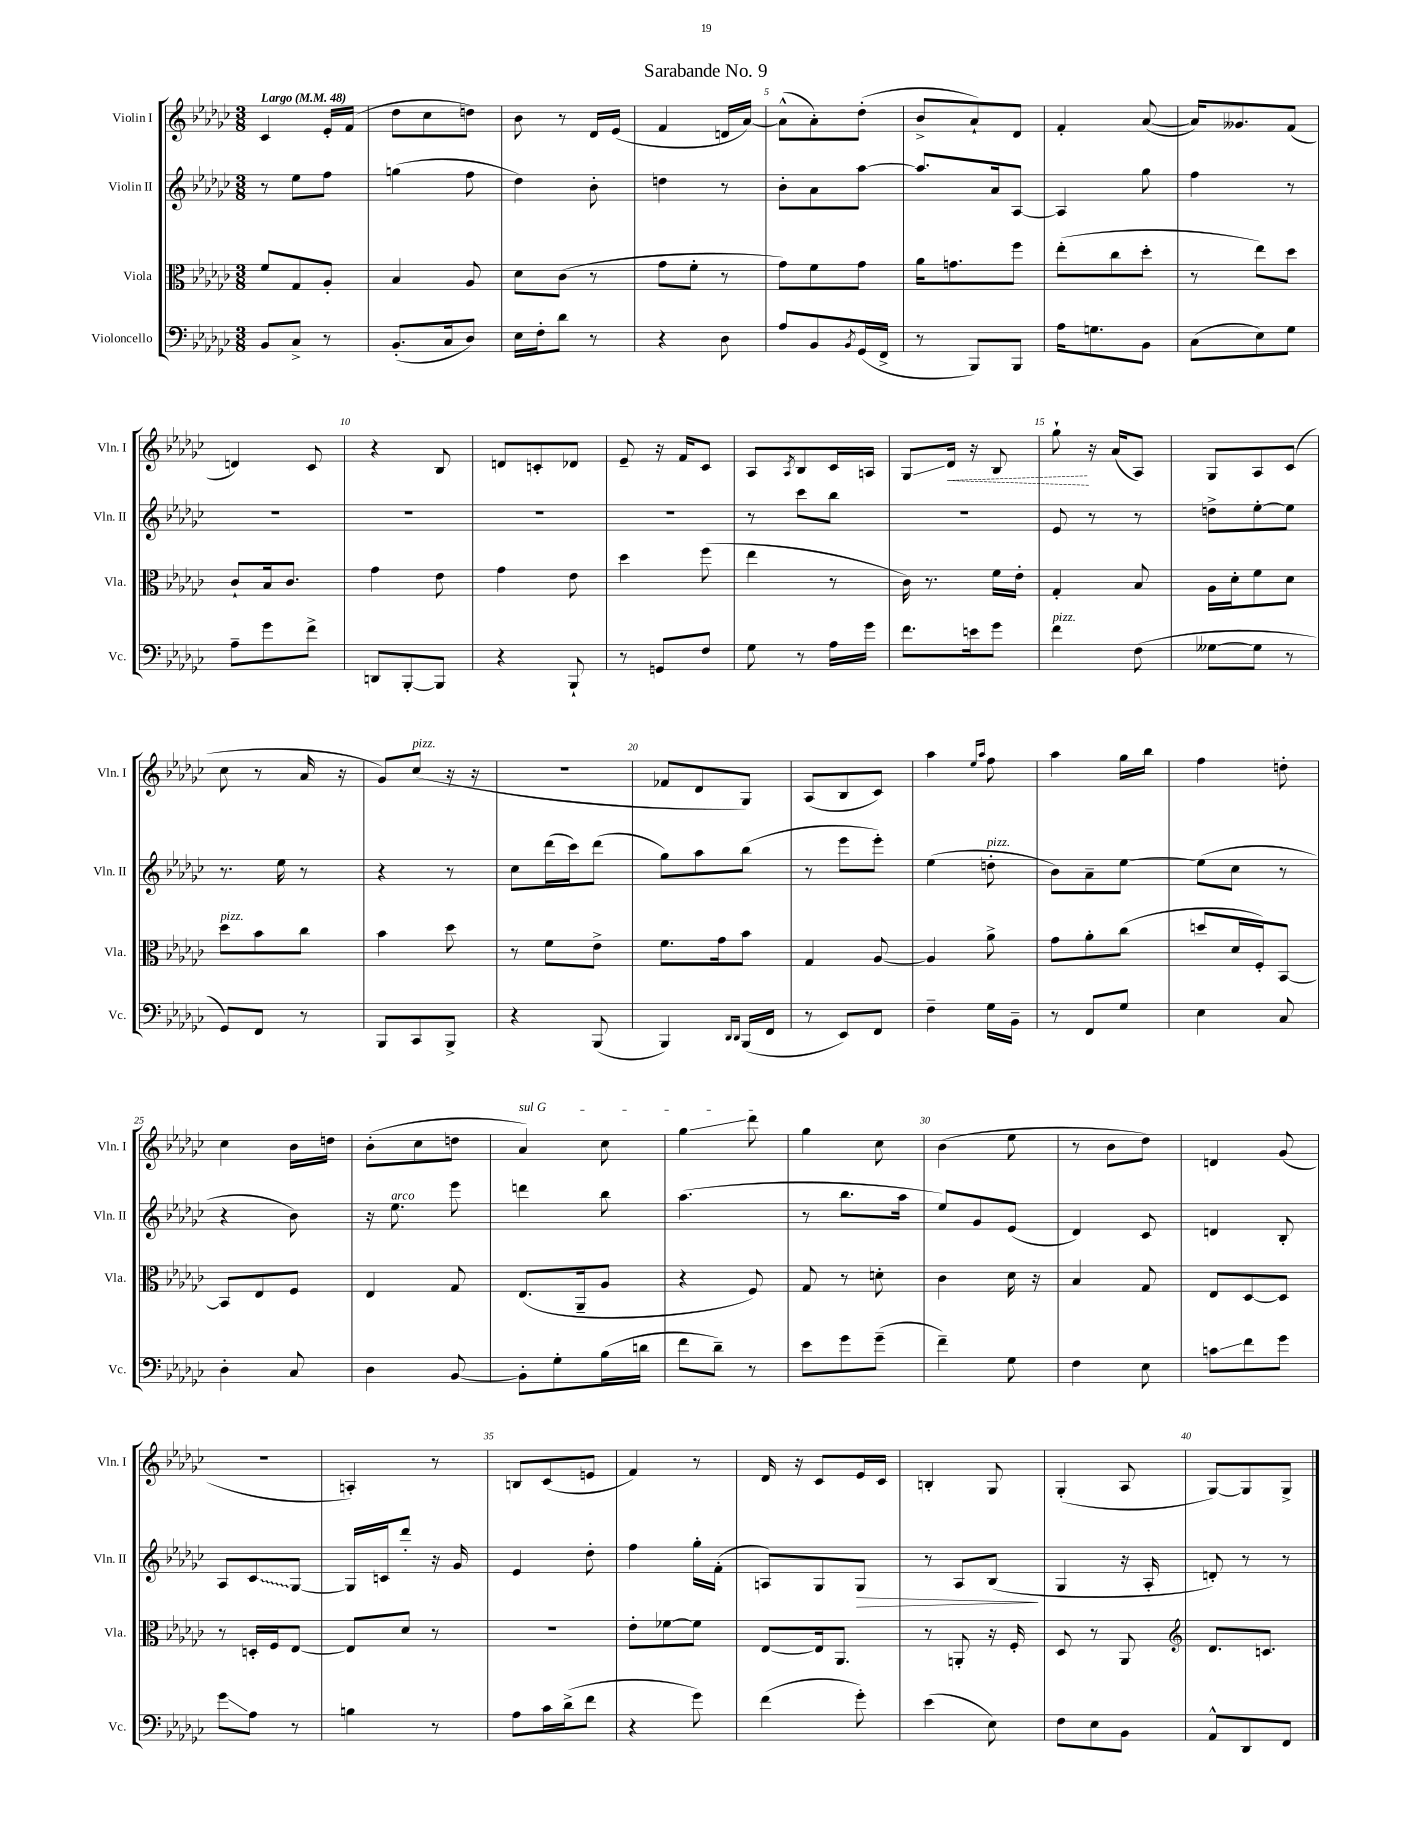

**kern	**kern	**kern	**kern
*staff4	*staff3	*staff2	*staff1
*clefF4	*clefC3	*clefG2	*clefG2
*k[b-e-a-d-g-c-]	*k[b-e-a-d-g-c-]	*k[b-e-a-d-g-c-]	*k[b-e-a-d-g-c-]
*M3/8	*M3/8	*M3/8	*M3/8
*MM48	*MM48	*MM48	*MM48
8BB-	8f	8r	4c-
8C-^	8G-	8ee-	.
8r	8A-'	8ff	16e-'
.	.	.	(16f
=	=	=	=
(8.BB-'	4B-	(4gg	8dd-
.	.	.	8cc-
16C-	.	.	.
8D-)	8A-	8ff	8dd)
=	=	=	=
16E-	8d-	4dd-)	8b-
16F'	.	.	.
8d-	(8c-	.	8r
8r	8r	8b-'	16d-
.	.	.	(16e-
=	=	=	=
4r	8g-	4dd	4f
.	8f'	.	.
8D-	8r	8r	16d
.	.	.	[16a-)
=	=	=	=
8A-	8g-)	8b-'	(8a-^^]
8BB-	8f	8a-	8a-')
8qBB-	.	.	.
(16GG-	8g-	[8aa-	(8dd-'
16FF^	.	.	.
=	=	=	=
8r	16a-	8.aa-]	8b-^
.	8.g	.	.
8BBB-)	.	.	8a-`)
.	.	16a-	.
8BBB-	8ff	[8A-	8d-
=	=	=	=
16A-	(8ee-'	4A-]	4f'
8.G	.	.	.
.	8cc-	.	.
8BB-	8dd-'	8gg-	([8a-
=	=	=	=
(8C-	8r	4ff	16a-])
.	.	.	8.g--
8E-)	8ee-)	.	.
8G-	8dd-	8r	(8f
=	=	=	=
8A-~	8c-`	4.r	4d)
8g-	16B-	.	.
.	8.c-	.	.
8f^	.	.	8c-
=	=	=	=
8DD	4g-	4.r	4r
[8BBB-'	.	.	.
8BBB-]	8e-	.	8B-
=	=	=	=
4r	4g-	4.r	8d
.	.	.	8c'
8BBB-`	8e-	.	8d-
=	=	=	=
8r	4dd-	4.r	8e-~
8GG	.	.	16r
.	.	.	16f
8F	(8ff	.	8c-
=	=	=	=
8G-	4ee-	8r	8A-
.	.	.	8qA-
8r	.	8ccc-	8B-
16A-	8r	8bb-	16c-
16g-	.	.	16A
=	=	=	=
8.f	16c-)	4.r	8G-
.	8.r	.	.
.	.	.	16d-
16e	.	.	16r
8g-	16f	.	8B-
.	16e-'	.	.
=	=	=	=
4f	4G-'	8e-	8gg-`
.	.	8r	16r
.	.	.	(16a-
(8F	8B-	8r	8A-)
=	=	=	=
[8G--	16A-	8dd^	8G-
.	16d-'	.	.
8G--]	8f	[8ee-'	8A-
8r	8d-	8ee-]	(8c-
=	=	=	=
8GG-)	8dd-	8.r	8cc-
8FF	8b-	.	8r
.	.	16ee-	.
8r	8cc-	8r	16a-
.	.	.	16r
=	=	=	=
8BBB-	4b-	4r	8g-)
8CC-	.	.	(8cc-
8BBB-^	8dd-	8r	16r
.	.	.	16r
=	=	=	=
4r	8r	8cc-	4.r
.	8f	(16ddd-	.
.	.	16ccc-)	.
(8BBB-	8e-^	(8ddd-	.
=	=	=	=
4BBB-)	8.f	8gg-)	8f-
.	.	8aa-	8d-
.	16g-	.	.
16qqDD-	.	.	.
16qqDD-	.	.	.
(16BBB-	8b-	(8bb-	8G-)
16FF	.	.	.
=	=	=	=
8r	4G-	8r	(8A-
8EE-)	.	8eee-	8B-
8FF	[8A-	8eee-')	8c-)
=	=	=	=
4F~	4A-]	(4ee-	4aa-
.	.	.	16qqee-
.	.	.	16qqaa-
16G-	8a-^	8dd'	8ff
16BB-~	.	.	.
=	=	=	=
8r	8g-	8b-)	4aa-
8FF	8a-'	8a-~	.
8G-	(8cc-	[8ee-	16gg-
.	.	.	16bb-
=	=	=	=
4E-	8dd	(8ee-]	4ff
.	16d-	8cc-	.
.	16F')	.	.
8C-	[8BB-	8r	8dd'
=	=	=	=
4D-'	8BB-]	4r	4cc-
.	8E-	.	.
8C-	8F	8b-)	16b-
.	.	.	16dd
=	=	=	=
4D-	4E-	16r	(8b-'
.	.	8.ee-	.
.	.	.	8cc-
[8BB-	8G-	8eee-	8dd
=	=	=	=
8BB-']	(8.E-	4ddd	4a-)
8G-'	.	.	.
.	16AA-~	.	.
(16B-	8A-	8bb-	8cc-
16d	.	.	.
=	=	=	=
8f	4r	(4.aa-	4gg-
8d-~)	.	.	.
8r	8F)	.	8ddd-
=	=	=	=
8e-	8G-	8r	4gg-
8g-	8r	8.bb-	.
(8g-~	8d'	.	8cc-
.	.	16aa-	.
=	=	=	=
4f~)	4c-	8ee-)	(4b-
.	.	8g-	.
8G-	16d-	(8e-	8ee-
.	16r	.	.
=	=	=	=
4F	4B-	4d-)	8r
.	.	.	8b-
8E-	8G-	8c-	8dd-)
=	=	=	=
8c	8E-	4d	4d
8f	[8D-	.	.
8g-	8D-]	8B-'	(8g-
=	=	=	=
8g-	8r	8A-	4.r
8A-	16D'	8c-	.
.	16F	.	.
8r	[8E-	[8G-	.
=	=	=	=
4B	8E-]	16G-]	4A')
.	.	16c	.
.	8d-	8ddd-'	.
8r	8r	16r	8r
.	.	16g-	.
=	=	=	=
8A-	4.r	4e-	8B
16c-	.	.	(8c-
(16d-^	.	.	.
8f	.	8dd-'	8e
=	=	=	=
4r	8e-'	4ff	4f)
.	[8f-	.	.
8g-)	8f-]	16gg-'	8r
.	.	(16f'	.
=	=	=	=
(4f	[8E-	8A)	16d-
.	.	.	16r
.	16E-]	8G-	8c-
.	8.AA-	.	.
8g-')	.	8G-	16e-
.	.	.	16c-
=	=	=	=
(4e-	8r	8r	4B'
.	8AA'	8A-	.
8E-)	16r	(8B-	8G-
.	16F'	.	.
=	=	=	=
8F	8D-	4G-	(4G-'
8E-	8r	.	.
8BB-	8AA-	16r	8A-
.	.	16A-'	.
=	=	=	=
*	*clefG2	*	*
8AA-^^	8.d-	8d')	[8G-)
8DD-	.	8r	8G-]
.	8.c	.	.
8FF	.	8r	8G-^
==	==	==	==
*-	*-	*-	*-
